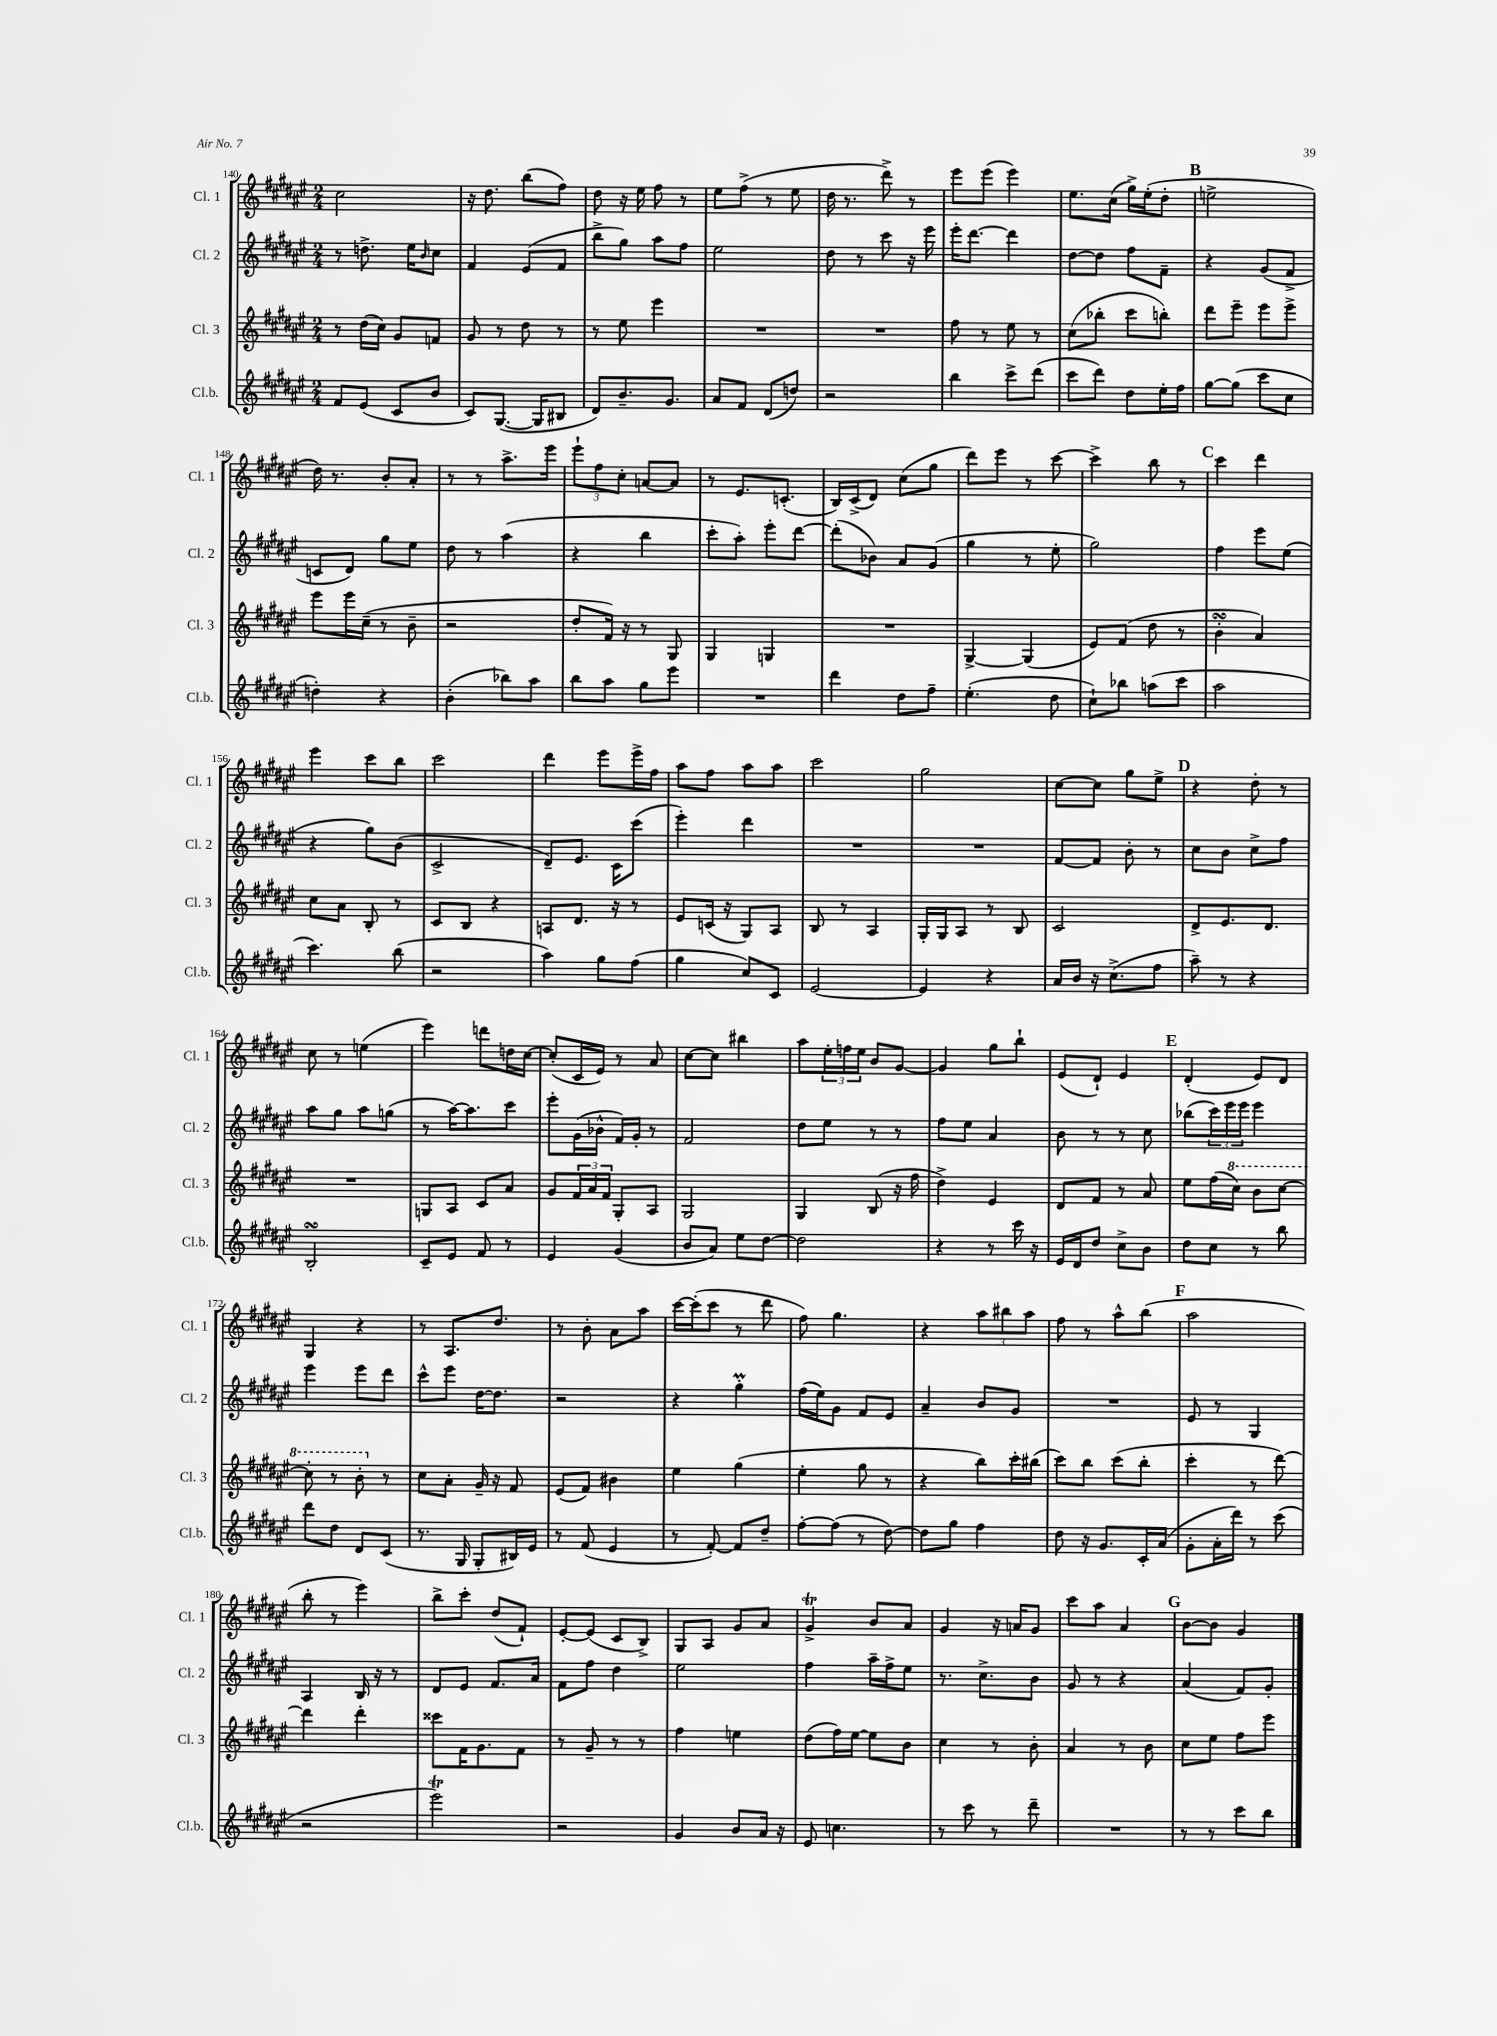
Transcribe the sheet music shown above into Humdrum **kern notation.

**kern	**kern	**kern	**kern
*staff4	*staff3	*staff2	*staff1
*clefG2	*clefG2	*clefG2	*clefG2
*k[f#c#g#d#a#e#]	*k[f#c#g#d#a#e#]	*k[f#c#g#d#a#e#]	*k[f#c#g#d#a#e#]
*M2/4	*M2/4	*M2/4	*M2/4
8f#	8r	8r	2cc#
(8e#	(16dd#	8.dd^	.
.	16cc#)	.	.
8c#	8g#	.	.
.	.	16ee#	.
.	.	16qqb	.
8b	8f	8cc#	.
=	=	=	=
8c#)	8g#	4f#	16r
.	.	.	8.dd#
([8.G#	8r	.	.
.	8dd#	(8e#	(8bb
16G#]	.	.	.
8B#	8r	8f#	8ff#)
=	=	=	=
8d#)	8r	8bb^	8dd#
8.b~	8ee#	8gg#)	16r
.	.	.	16ee#
.	4eee#	8aa#	8ff#
8.g#	.	.	.
.	.	8ff#	8r
=	=	=	=
8a#	2r	2ee#	8ee#
8f#	.	.	(8ff#^
(8d#	.	.	8r
8dd)	.	.	8ee#
=	=	=	=
2r	2r	8dd#	16dd#
.	.	.	8.r
.	.	8r	.
.	.	8ccc#	8ddd#^)
.	.	16r	8r
.	.	16eee#	.
=	=	=	=
4bb	8ff#	16eee#'	8eee#
.	.	[8.ddd#	.
.	8r	.	(8eee#
8ccc#^	8ee#	4ddd#]	4eee#)
(8ddd#	8r	.	.
=	=	=	=
8ccc#	(8cc#	[8dd#	8.ee#
8ddd#)	8bb-'	8dd#]	.
.	.	.	(16cc#
8dd#	8ccc#	8ff#	16gg#^)
.	.	.	(16ee#'
16ee#'	8bb')	8f#~	8dd#'
16ff#	.	.	.
=	=	=	=
[8gg#	8ddd#	4r	2ee^
(8gg#]	8eee#~	.	.
8ccc#	8eee#	(8g#	.
8cc#	8eee#^	8f#^	.
=	=	=	=
4dd')	8eee#	8c	16dd#)
.	.	.	8.r
.	16eee#	8d#)	.
.	(16cc#~	.	.
4r	8r	8gg#	8b'
.	8b~	8ee#	8a#'
=	=	=	=
(4b'	2r	8dd#	8r
.	.	8r	8r
8bb-)	.	(4aa#	8.aa#^
8aa#	.	.	.
.	.	.	16eee#
=	=	=	=
8bb	8dd#'	4r	12eee#`
.	.	.	12ff#
8aa#	16f#)	.	.
.	.	.	12cc#'
.	16r	.	.
8gg#	8r	4bb	[8a
8eee#	8G#	.	8a]
=	=	=	=
2r	4G#	8ccc#'	8r
.	.	8aa#')	8.e#
.	4G	8eee#'	.
.	.	.	(8.c'
.	.	[8ddd#	.
=	=	=	=
4ddd#	2r	(8ddd#']	16B)
.	.	.	(16c#^
.	.	8b-)	8d#)
8dd#	.	8a#	(8cc#
8ff#~	.	(8g#	8gg#
=	=	=	=
(4.ee#'	[4G#^	4gg#	8ddd#)
.	.	.	8eee#
.	(4G#]	8r	8r
8dd#	.	8ee#'	[8ccc#
=	=	=	=
8cc#`)	8e#)	2gg#)	4ccc#^]
8bb-	(8f#	.	.
(8aa	8dd#	.	8bb
8ccc#	8r	.	8r
=	=	=	=
2aa#	4b'	4ff#	4ccc#
.	4a#)	8eee#	4ddd#
.	.	(8ee#	.
=	=	=	=
4.ccc#)	8cc#	4r	4eee#
.	8a#	.	.
.	8B'	8gg#)	8ccc#
(8bb	8r	(8b	8bb
=	=	=	=
2r	8c#	2c#^	2ccc#
.	8B	.	.
.	4r	.	.
=	=	=	=
4aa#)	8A	8d#~)	4ddd#
.	8.d#	8.e#	.
8gg#	.	.	8eee#
.	16r	16c#	.
(8ff#	8r	(8ccc#	16eee#^
.	.	.	16ff#
=	=	=	=
4gg#	8e#	4eee#')	8aa#
.	(16c	.	8ff#
.	16r	.	.
8cc#)	8G#)	4ddd#	8aa#
8c#	8A#	.	8aa#
=	=	=	=
[2e#	8B	2r	2ccc#
.	8r	.	.
.	4A#	.	.
=	=	=	=
4e#]	16G#'	2r	2gg#
.	16G#	.	.
.	8A#	.	.
4r	8r	.	.
.	8B	.	.
=	=	=	=
16a#	2c#	[8f#	[8cc#
16b	.	.	.
16r	.	8f#]	8cc#]
(8.cc#^	.	.	.
.	.	8b'	8gg#
8ff#	.	8r	8ee#^
=	=	=	=
8aa#~)	8d#^	8cc#	4r
8r	8.e#	8b	.
4r	.	8cc#^	8dd#'
.	8.d#	.	.
.	.	8ff#	8r
=	=	=	=
2B'	2r	8aa#	8cc#
.	.	8gg#	8r
.	.	8aa#	(4ee
.	.	(8gg	.
=	=	=	=
8c#~	8G	8r	4eee#)
8e#	8A#	[16aa#)	.
.	.	8.aa#]	.
8f#	8c#	.	8ddd
8r	8a#	8ccc#	16dd
.	.	.	[16cc#
=	=	=	=
4e#	8g#	8eee#'	(8cc#']
.	24f#	(16g#	16c#
.	24a#	.	.
.	.	16b-^^	16e#)
.	24f#	.	.
(4g#	8G#'	16f#)	8r
.	.	16g#'	.
.	8A#	8r	8a#
=	=	=	=
8b	2G#	2f#	[8cc#
8a#)	.	.	8cc#]
8ee#	.	.	4bb#
[8dd#	.	.	.
=	=	=	=
2dd#]	4G#	8dd#	8aa#
.	.	8ee#	24ee#'
.	.	.	24ff
.	.	.	24ee#
.	(8B	8r	8b
.	16r	8r	[8g#
.	16ff#	.	.
=	=	=	=
4r	4dd#^)	8ff#	4g#]
.	.	8ee#	.
8r	4e#	4a#	8gg#
16ccc#	.	.	8bb`
16r	.	.	.
=	=	=	=
16e#	8d#	8b	(8e#
16d#	.	.	.
8dd#	8f#	8r	8d#`)
8cc#^	8r	8r	4e#
8b	8a#	8cc#	.
=	=	=	=
8dd#	8ee#	(8bb-	(4d#'
8cc#	(16ff#	24ccc#)	.
.	.	24eee#	.
.	16ccc#)	.	.
.	.	24eee#	.
8r	8bb	4eee#	8e#)
8bb	[8ccc#	.	8d#
=	=	=	=
8ddd#	8ccc#']	4eee#	4G#
8dd#	8r	.	.
8d#	8bb'	8eee#	4r
(8c#	8r	8ddd#	.
=	=	=	=
8.r	8cc#	8ccc#^^	8r
.	8a#'	8eee#	8.A#
16G#	.	.	.
8G#'	16g#~	[16dd#	.
.	16r	8.dd#]	8.dd#
16B#)	8f#	.	.
16e#	.	.	.
=	=	=	=
8r	(8e#	2r	8r
(8f#	8f#)	.	8b'
4e#	4b#	.	8a#
.	.	.	8aa#
=	=	=	=
8r	4ee#	4r	[16ccc#
.	.	.	(16ccc#']
[8f#')	.	.	8ccc#
8f#]	(4gg#	4gg#'	8r
8dd#~	.	.	8ddd#
=	=	=	=
[8ff#'	4ee#'	(16ff#	8ff#)
.	.	16ee#)	.
(8ff#]	.	8g#	4.gg#
8r	8gg#	8f#	.
[8dd#)	8r	8e#	.
=	=	=	=
8dd#]	4r	4a#~	4r
8gg#	.	.	.
4ff#	8bb)	8b	12aa#
.	.	.	12bb#
.	16ccc#'	8g#	.
.	.	.	12aa#
.	(16bb#	.	.
=	=	=	=
8dd#	8ccc#)	2r	8ff#
16r	8bb	.	8r
8.g#	.	.	.
.	(8ccc#	.	8aa#^^
16c#'	8bb'	.	(8bb
(16a#	.	.	.
=	=	=	=
8g#'	4ccc#'	8e#	2aa#
16a#'	.	8r	.
16ddd#)	.	.	.
8r	8r	4G#	.
(8ccc#	[8ddd#)	.	.
=	=	=	=
2r	4ddd#]	4A#	8bb'
.	.	.	8r
.	4ddd#'	16B	4eee#)
.	.	16r	.
.	.	8r	.
=	=	=	=
2eee#)	8ccc##	8d#	8bb^
.	16f#	8e#	8ccc#'
.	8.g#	.	.
.	.	8.f#	(8dd#
.	8f#	.	8f#`)
.	.	16a#	.
=	=	=	=
2r	8r	8f#	[8e#'
.	8g#~	8ff#	(8e#]
.	8r	4dd#	8c#
.	8r	.	8B^)
=	=	=	=
4g#	4ff#	2ee#	8G#
.	.	.	8A#
8b	4ee	.	8g#
16a#	.	.	8a#
16r	.	.	.
=	=	=	=
8e#	(8dd#	4ff#	4g#^
4.cc	16ff#)	.	.
.	[16ee#	.	.
.	8ee#]	16aa#~	8b
.	.	16ff#^	.
.	8b	8ee#	8a#
=	=	=	=
8r	4cc#	8.r	4g#
8ccc#	.	.	.
.	.	8.cc#^	.
8r	8r	.	16r
.	.	.	16a
8ddd#~	8b'	8b	8g#
=	=	=	=
2r	4a#	8g#	8ccc#
.	.	8r	8aa#
.	8r	4r	4a#
.	8b	.	.
=	=	=	=
8r	8cc#	(4a#	[8b
8r	8ee#	.	8b]
8ccc#	8ff#	8f#)	4g#
8bb	8eee#	8g#'	.
==	==	==	==
*-	*-	*-	*-
